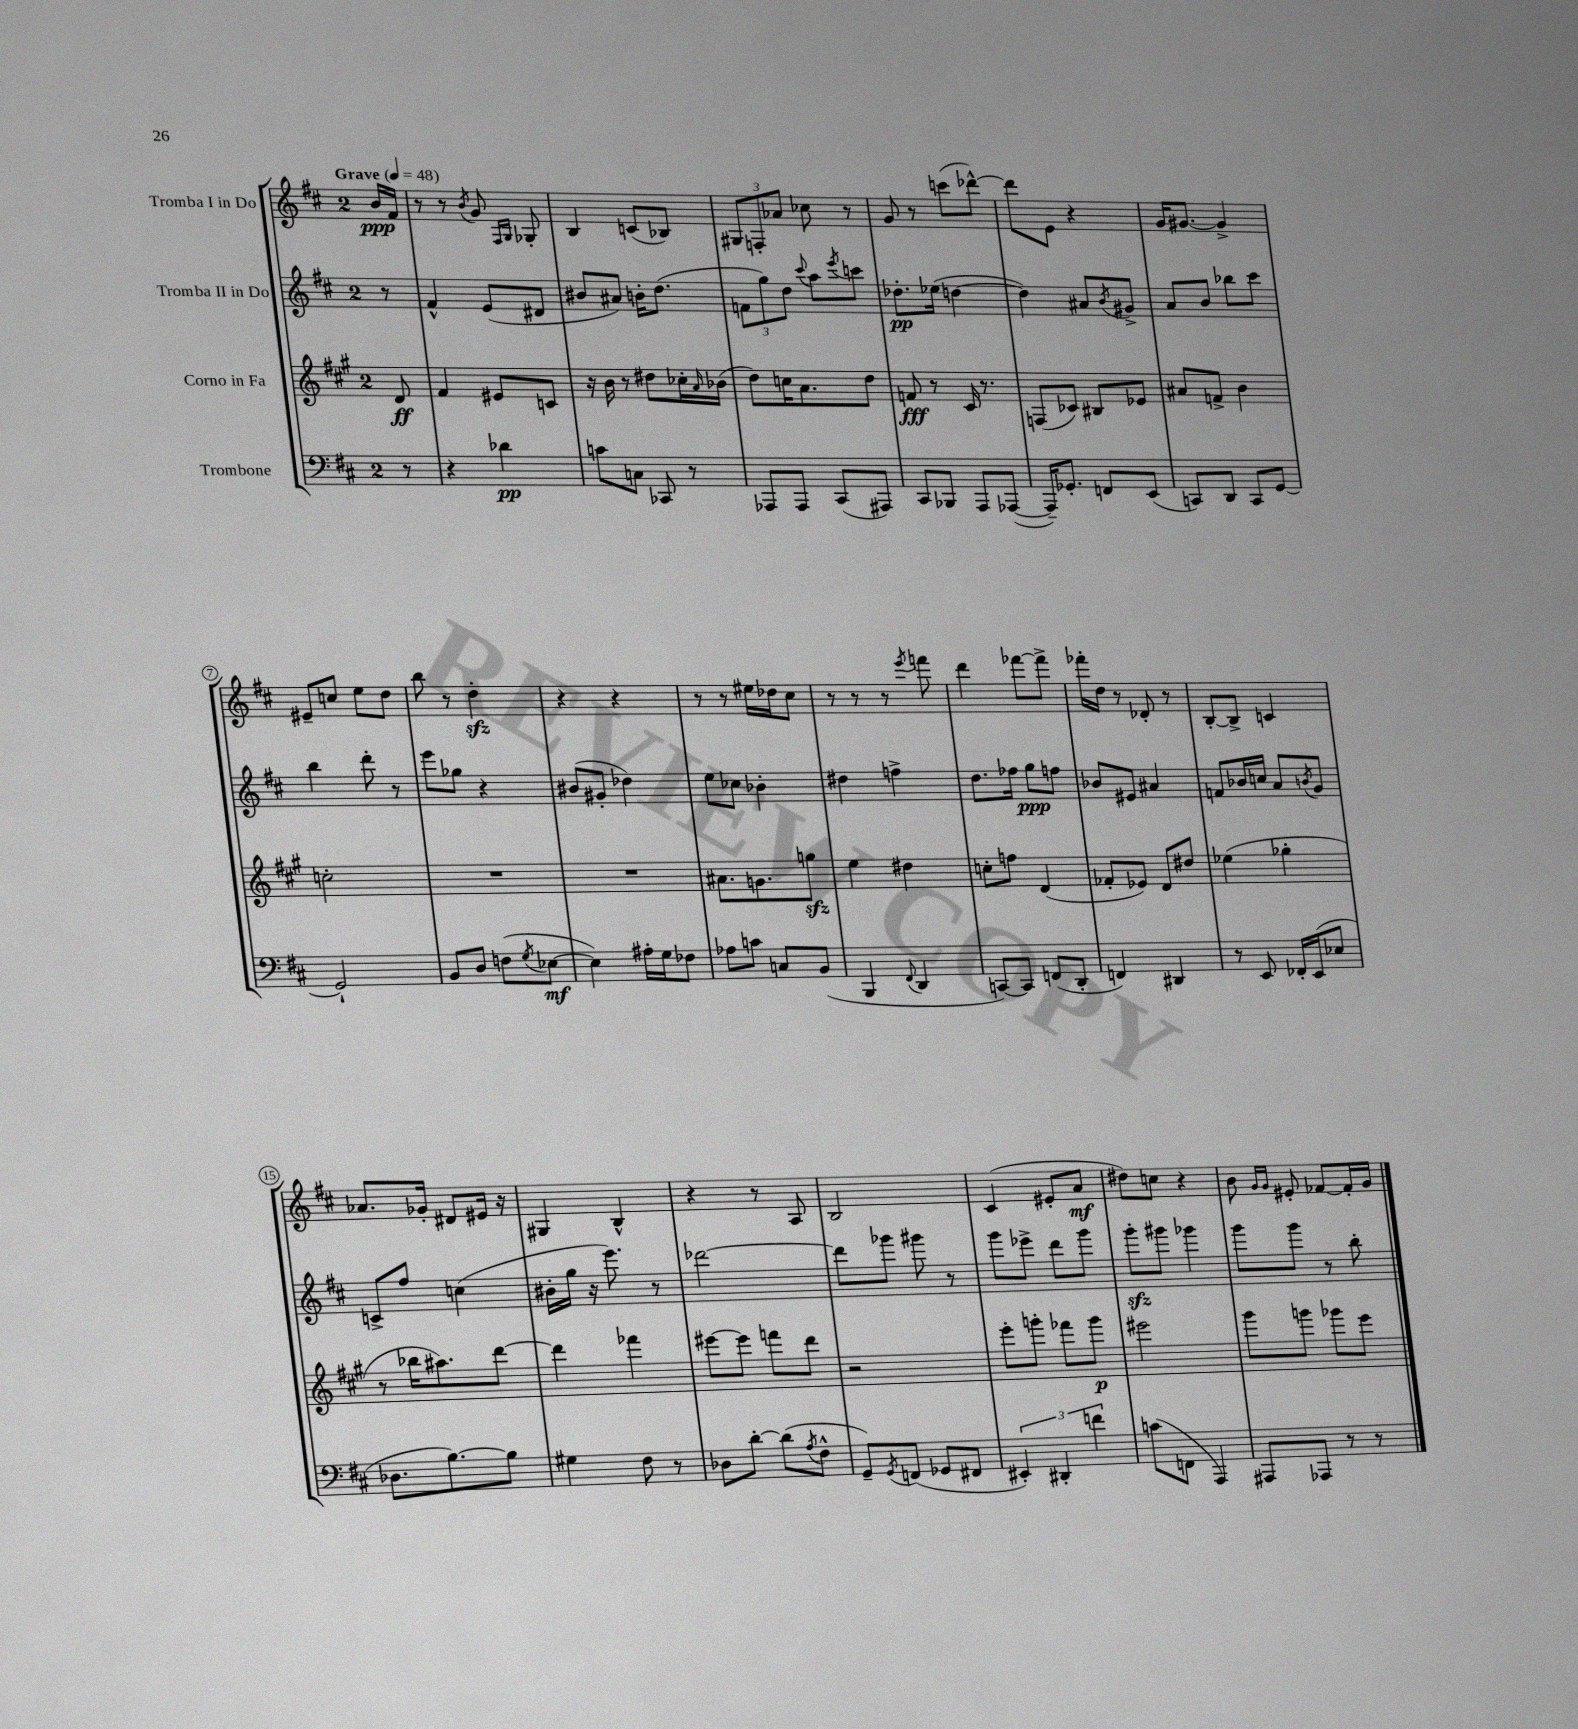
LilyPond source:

<<
\new StaffGroup <<
\new Staff = "s0" \with { instrumentName = "Tromba I in Do" } {
    \clef treble \key d \major \once \override Staff.TimeSignature.style = #'single-digit \time 2/4 \partial 8 \tempo "Grave" 4 = 48
    b'16\ppp fis'16 |
    r8 r8 \acciaccatura { b'8 } g'8 \grace { fis16 g16 } ges8-. |
    b4 c'8( bes8) |
    \tuplet 3/2 { gis8 f8-. aes'8 } ces''8 r8 |
    g'8 r8 c'''8( des'''8~-^) |
    des'''8 e'8 r4 |
    g'16 gis'8.~ gis'4-> |
    eis'8-- c''8 e''8 d''8 |
    b''8 r8 d''4-.\sfz |
    r4 r4 |
    r8 r8 eis''16 des''16 cis''8 |
    r8 r8 r8 \acciaccatura { e'''8 } f'''8 |
    d'''4 fes'''8~ fes'''8-> |
    fes'''16-. d''16 r8 des'8-. r8 |
    b8~-. b8-> c'4 |
    aes'8. ges'16-. dis'8 eis'16 r16 |
    gis4 b4-^ |
    r4 r8 a8 |
    b2 |
    cis'4( eis'8-. a'8\mf |
    dis''8) c''8 r4 |
    b'8 \grace { g'16 g'16 } eis'8-. fes'8~ fes'16-. g'16 \bar "|." |
}
\new Staff = "s1" \with { instrumentName = "Tromba II in Do" } {
    \clef treble \key d \major \once \override Staff.TimeSignature.style = #'single-digit \time 2/4 \partial 8
    r8 |
    fis'4-^ e'8( dis'8 |
    bis'8 ais'8) b'16-. d''8.( |
    \tuplet 3/2 { f'8 g''8) d''8 } \appoggiatura { cis'''8 } a''8 \acciaccatura { e'''8 } c'''8 |
    des''8.-.\pp ees''16( d''4~ |
    d''4) ais'8 \acciaccatura { b'8 } gis'8-> |
    a'8 b'8 bes''8 cis'''8 |
    b''4 d'''8-. r8 |
    e'''8 ges''8 r4 |
    bis'8( gis'8-. des''4) |
    e''8 ces''8 bes'4-. |
    dis''4 f''4-> |
    d''8. fes''16 g''8\ppp f''8 |
    bes'8 eis'8 ais'4 |
    f'8 bes'16 c''16 a'8 \acciaccatura { b'8 } g'8 |
    c'8-> fis''8 c''4( |
    bis'16-. g''16 r16 e'''8.) r8 |
    des'''2~ |
    des'''8 ges'''8 gis'''8 r8 |
    g'''8 ees'''8-> d'''8 g'''8 |
    g'''8-.\sfz gis'''8 ges'''4 |
    g'''8 g'''8 r8 b''8-. \bar "|." |
}
\new Staff = "s2" \with { instrumentName = "Corno in Fa" } {
    \clef treble \key a \major \once \override Staff.TimeSignature.style = #'single-digit \time 2/4 \partial 8
    d'8\ff |
    fis'4 eis'8 c'8 |
    r16 b'16 r8 dis''8 ces''16-. \grace { a'16 } bes'16( |
    d''8) c''16 a'8. d''8 |
    f'8\fff r8 cis'16 r8. |
    f8( ces'8) bis8 ees'8 |
    ais'8 f'8-> b'4 |
    c''2-. |
    R2 |
    R2 |
    ais'8. g'8. g''8\sfz |
    e''4 dis''4 |
    c''8-. f''8 d'4( |
    fes'8-. ees'8) d'8 dis''8 |
    ees''4( ges''4-. |
    r8 bes''16 ais''8.) d'''8~ |
    d'''4 fes'''4 |
    eis'''8~ eis'''8 f'''8 d'''8 |
    r2 |
    e'''8-. g'''8-. fes'''8 g'''8\p |
    eis'''2 |
    gis'''8 g'''8 ges'''8 e'''8 \bar "|." |
}
\new Staff = "s3" \with { instrumentName = "Trombone" } {
    \clef bass \key d \major \once \override Staff.TimeSignature.style = #'single-digit \time 2/4 \partial 8
    r8 |
    r4 des'4\pp |
    c'8 c8 ces,8 r8 |
    aes,,8 aes,,8 cis,8( ais,,8) |
    cis,8 bes,,8 a,,8 aes,,8~( |
    aes,,16--) ges,8.-. f,8 e,8( |
    c,8) d,8 c,8 g,8~ |
    g,2-! |
    b,8 d8 f8( \acciaccatura { g8 } ees8~\mf |
    ees4) ais16-. g16 fes8 |
    aes8 c'8 c8 b,8( |
    b,,4 \appoggiatura { fis,8 } d,4 |
    c,8~) c,8 f,8( d,8-. |
    f,4) dis,4 |
    r8 e,8 fes,16-. e,16( ees8 |
    des8. b8.~) b8 |
    gis4 fis8 r8 |
    des8 d'8~-. d'8( \acciaccatura { a8 } fis8-^ |
    g,8--) \acciaccatura { g,8 } f,8( ges,8 fis,8 |
    \tuplet 3/2 { eis,4-.) dis,4-. f'4 } |
    c'8( f,8 a,,4) |
    ais,,8 aes,,8 r8 r8 \bar "|." |
}
>>
>>
\layout { \context { \Score \override BarNumber.stencil = #(make-stencil-circler 0.1 0.3 ly:text-interface::print) } }
